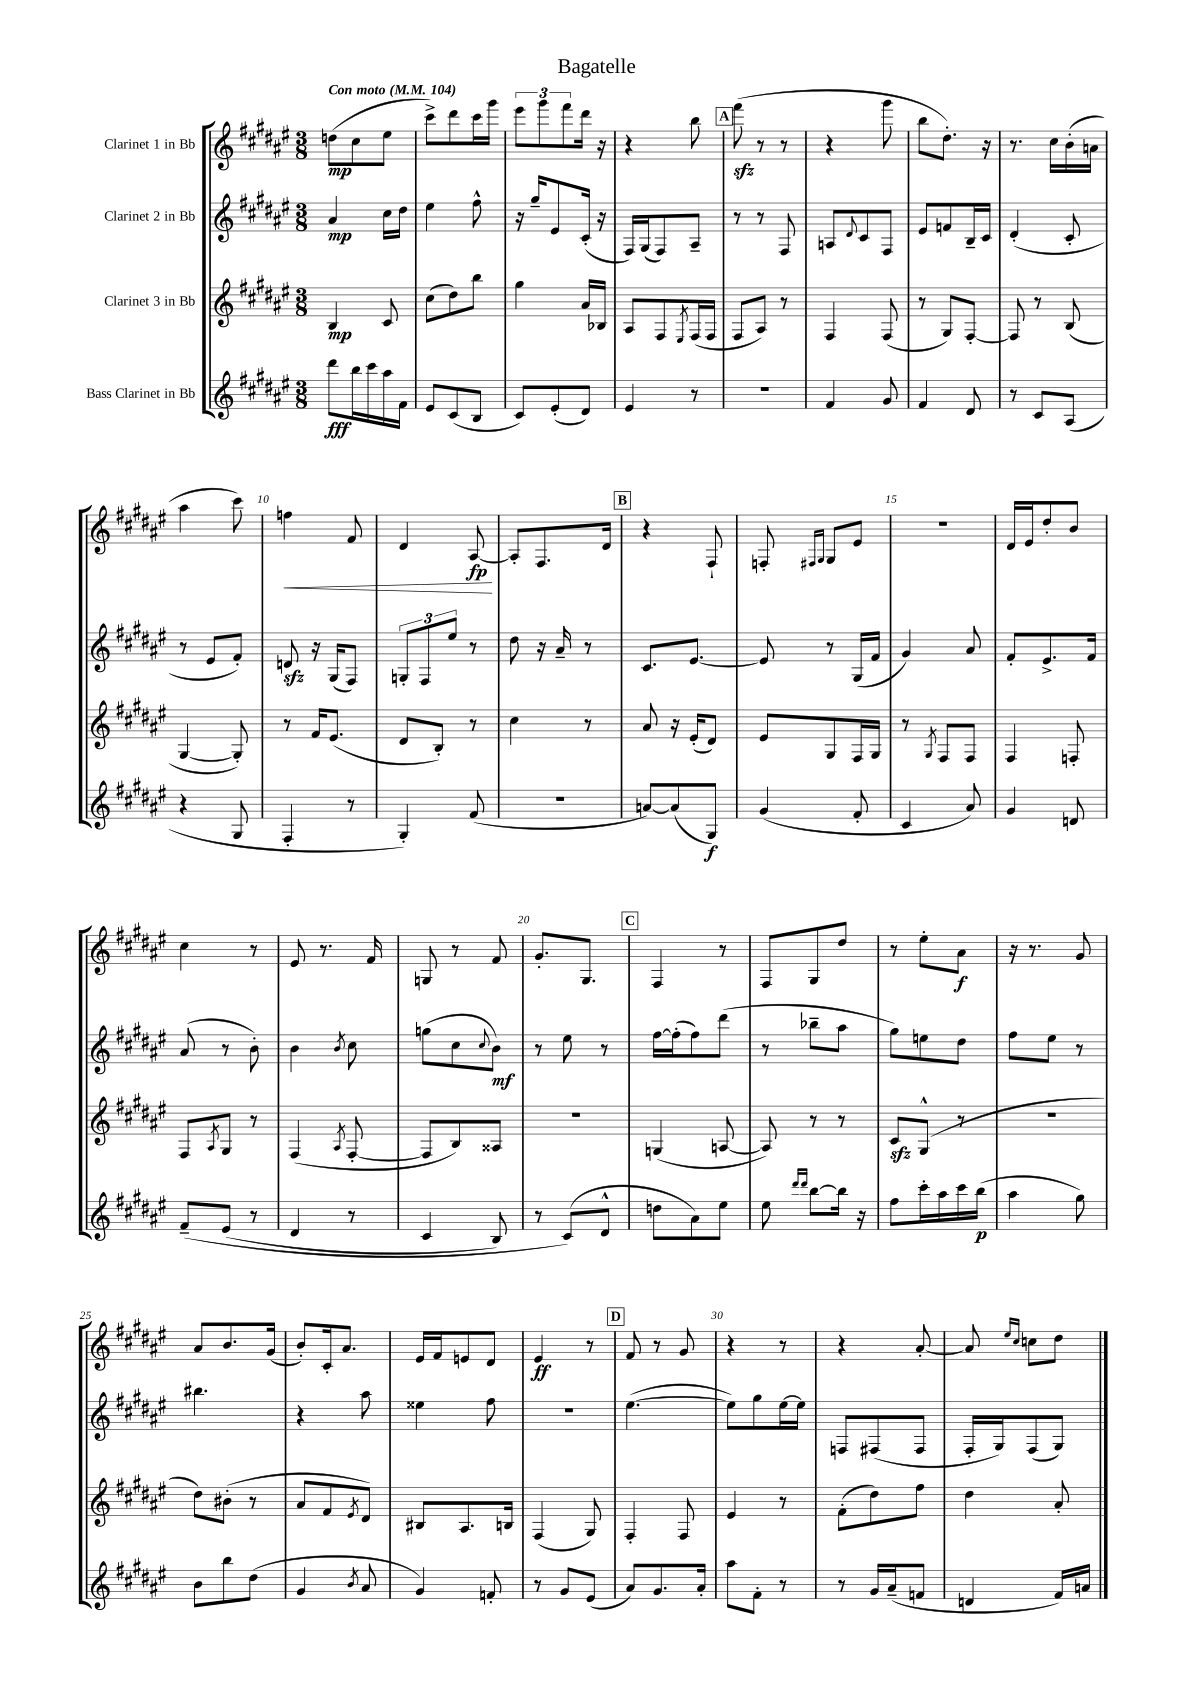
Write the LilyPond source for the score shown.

\header { title = "Bagatelle" }
<<
\new StaffGroup <<
\new Staff = "s0" \with { instrumentName = "Clarinet 1 in Bb" } {
    \clef treble \key fis \major \numericTimeSignature \time 3/8 \tempo "Con moto" 4 = 104
    d''8\mp( cis''8 eis''8 |
    cis'''8->) dis'''8 cis'''16 gis'''16 |
    \tuplet 3/2 { eis'''8 gis'''8 fis'''8 } dis'''16 r16 |
    r4 b''8 |
    \mark \markup { \box "A" } fis'''8\sfz( r8 r8 |
    r4 gis'''8 |
    b''8 dis''8.-.) r16 |
    r8. cis''16 b'16-.( a'16 |
    ais''4 cis'''8) |
    f''4\< fis'8 |
    dis'4 ais8~\fp\! |
    ais8-. fis8. dis'16 |
    \mark \markup { \box "B" } r4 fis8-! |
    f8-. \grace { fis16 gis16 } gis8 eis'8 |
    R4. |
    dis'16 eis'16 dis''8-. b'8 |
    cis''4 r8 |
    eis'8 r8. fis'16 |
    g8 r8 fis'8 |
    gis'8.-. gis8. |
    \mark \markup { \box "C" } fis4 r8 |
    fis8 gis8 dis''8 |
    r8 eis''8-. ais'8\f |
    r16 r8. gis'8 |
    ais'8 b'8. gis'16( |
    b'8-.) cis'16-. ais'8. |
    eis'16 fis'16 e'8 dis'8 |
    eis'4\ff r8 |
    \mark \markup { \box "D" } fis'8 r8 gis'8 |
    r4 r8 |
    r4 ais'8~-. |
    ais'8 \grace { eis''16 cis''16 } c''8 dis''8 \bar "|." |
}
\new Staff = "s1" \with { instrumentName = "Clarinet 2 in Bb" } {
    \clef treble \key fis \major \numericTimeSignature \time 3/8
    ais'4\mp cis''16 dis''16 |
    eis''4 fis''8-^ |
    r16 gis''16-- eis'8 cis'16-.( r16 |
    fis16) gis16( fis8) ais8-- |
    \mark \markup { \box "A" } r8 r8 fis8 |
    a8 \appoggiatura { dis'8 } cis'8 fis8 |
    eis'8 f'8 b16-- cis'16 |
    dis'4-.( cis'8-. |
    r8 eis'8 fis'8-.) |
    d'8\sfz r16 gis16( fis8) |
    \tuplet 3/2 { g8-. fis8 eis''8 } r8 |
    dis''8 r16 ais'16-- r8 |
    \mark \markup { \box "B" } cis'8. eis'8.~ |
    eis'8 r8 gis16( fis'16 |
    gis'4) ais'8 |
    fis'8-. eis'8.-> fis'16 |
    ais'8( r8 b'8-.) |
    b'4 \acciaccatura { b'8 } cis''8 |
    g''8( cis''8 \appoggiatura { cis''8 } b'8\mf) |
    r8 eis''8 r8 |
    \mark \markup { \box "C" } fis''16~ fis''16-.( fis''8) dis'''8( |
    r8 bes''8-- ais''8 |
    gis''8) e''8 dis''8 |
    fis''8 eis''8 r8 |
    bis''4. |
    r4 ais''8 |
    eisis''4 fis''8 |
    r4. |
    \mark \markup { \box "D" } eis''4.~( |
    eis''8) gis''8 eis''16~ eis''16 |
    f8 fis8( fis8 |
    fis16-. gis16) fis8( gis8) \bar "|." |
}
\new Staff = "s2" \with { instrumentName = "Clarinet 3 in Bb" } {
    \clef treble \key fis \major \numericTimeSignature \time 3/8
    b4\mp cis'8 |
    cis''8( dis''8) b''8 |
    gis''4 ais'16 bes16 |
    ais8 fis8 \acciaccatura { eis8 } fis16( fis16 |
    \mark \markup { \box "A" } fis8 ais8) r8 |
    fis4 fis8( |
    r8 gis8) fis8~-. |
    fis8 r8 b8( |
    gis4~ gis8-.) |
    r8 fis'16 eis'8.( |
    dis'8 b8-.) r8 |
    cis''4 r8 |
    \mark \markup { \box "B" } ais'8 r16 eis'16-.( dis'8) |
    eis'8 gis8 fis16 gis16 |
    r8 \acciaccatura { gis8 } fis8 fis8 |
    fis4 f8-. |
    fis8 \acciaccatura { ais8 } gis8 r8 |
    fis4( \acciaccatura { ais8 } fis8~-. |
    fis8 b8) aisis8 |
    R4. |
    \mark \markup { \box "C" } g4( a8~ |
    a8) r8 r8 |
    cis'8\sfz gis8-^( r8 |
    R4. |
    dis''8) bis'8-.( r8 |
    ais'8 fis'8 \acciaccatura { eis'8 } dis'8) |
    bis8 ais8. b16 |
    fis4( gis8) |
    \mark \markup { \box "D" } fis4-. fis8 |
    eis'4 r8 |
    fis'8-.( dis''8) fis''8 |
    dis''4 ais'8-. \bar "|." |
}
\new Staff = "s3" \with { instrumentName = "Bass Clarinet in Bb" } {
    \clef treble \key fis \major \numericTimeSignature \time 3/8
    dis'''8\fff b''16 cis'''16 ais''16 fis'16 |
    eis'8 cis'8( b8 |
    cis'8) eis'8-.( dis'8) |
    eis'4 r8 |
    \mark \markup { \box "A" } r4. |
    fis'4 gis'8 |
    fis'4 dis'8 |
    r8 cis'8 ais8( |
    r4 gis8 |
    fis4-. r8 |
    gis4-.) fis'8( |
    r4. |
    \mark \markup { \box "B" } a'8~) a'8( gis8\f) |
    gis'4( fis'8-. |
    cis'4 ais'8) |
    gis'4 d'8 |
    fis'8--\( eis'8( r8 |
    dis'4 r8 |
    cis'4 b8) |
    r8 cis'8(\) dis'8-^ |
    \mark \markup { \box "C" } d''8 ais'8) eis''8 |
    eis''8 \grace { dis'''16 dis'''16 } b''8~ b''16 r16 |
    fis''8 cis'''16-. ais''16 cis'''16 b''16\p( |
    ais''4 gis''8) |
    b'8 b''8 dis''8( |
    gis'4 \acciaccatura { b'8 } ais'8 |
    gis'4) f'8-. |
    r8 gis'8 eis'8( |
    \mark \markup { \box "D" } ais'8) gis'8. ais'16-. |
    ais''8 fis'8-. r8 |
    r8 gis'16 ais'16--( f'8 |
    d'4 fis'16) a'16 \bar "|." |
}
>>
>>
\layout { \context { \Score \override BarNumber.break-visibility = ##(#f #t #t) barNumberVisibility = #(every-nth-bar-number-visible 5) } }
